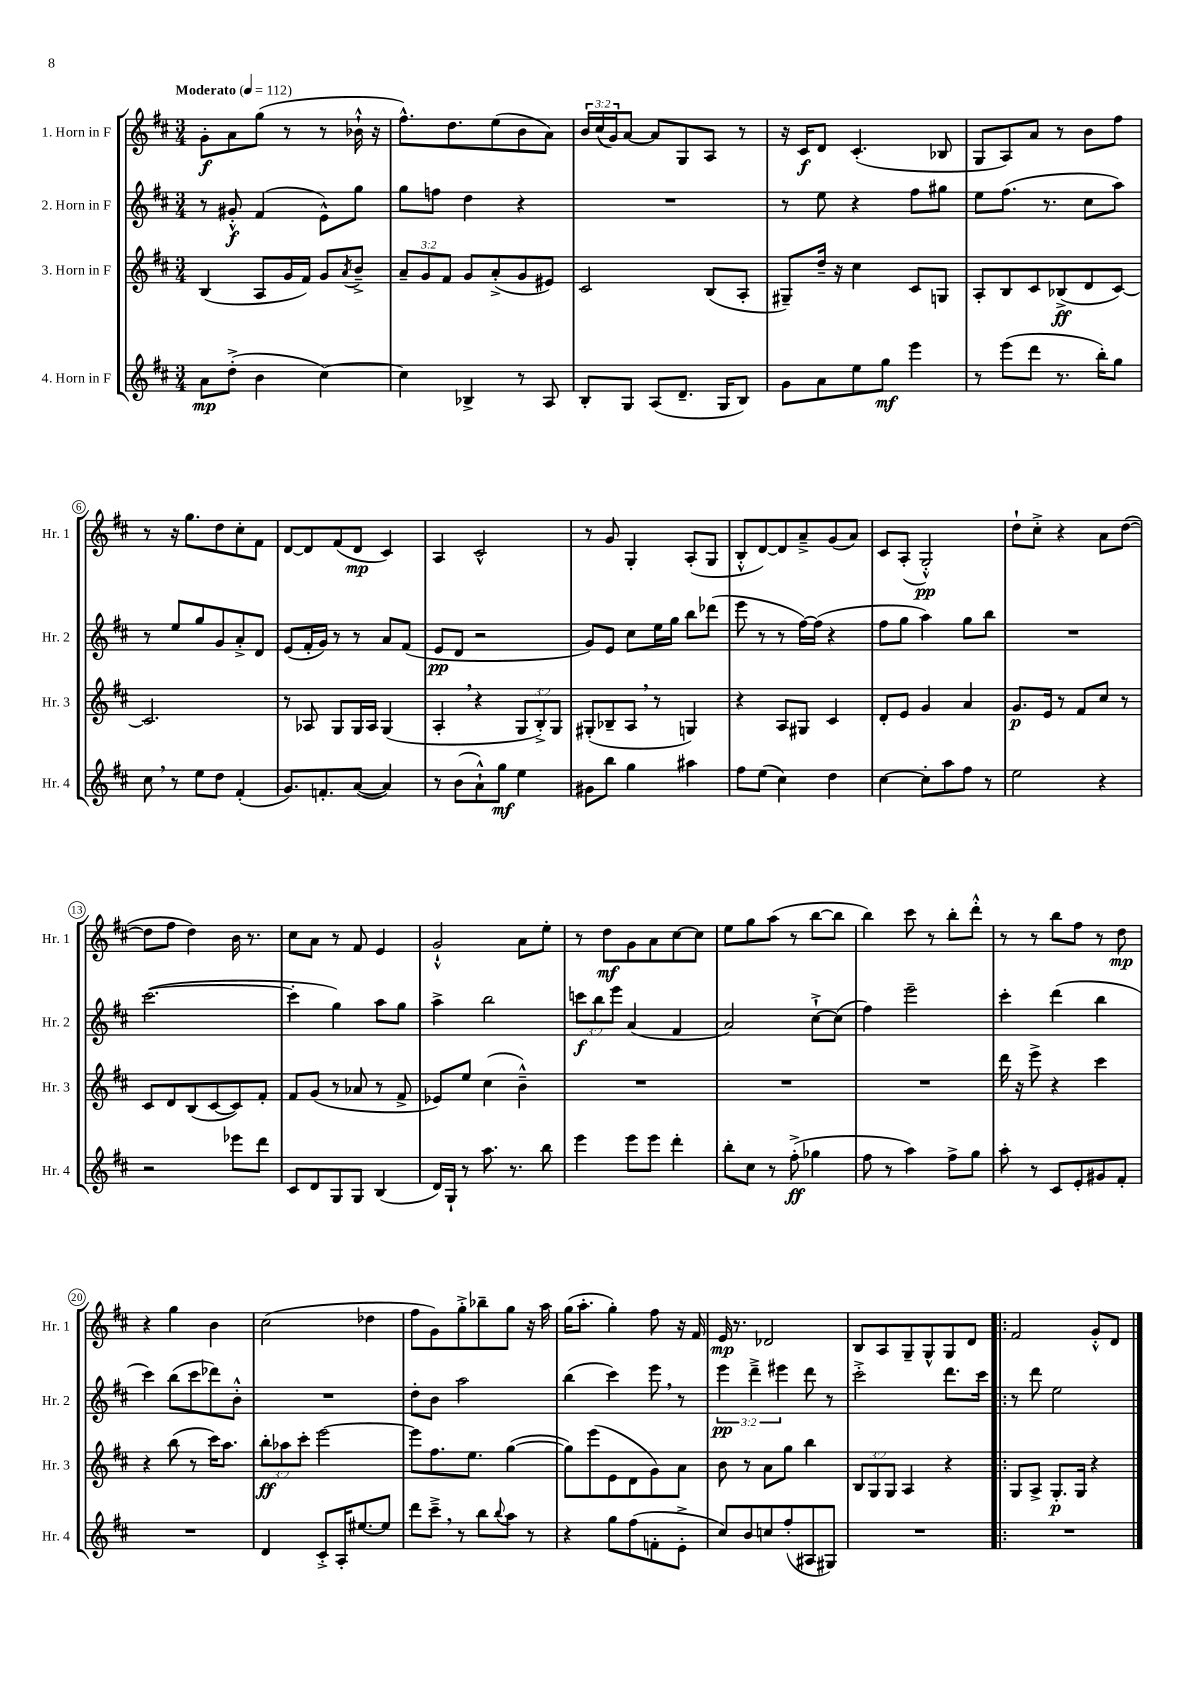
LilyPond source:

<<
\new StaffGroup <<
\new Staff = "s0" \with { instrumentName = "1. Horn in F" shortInstrumentName = "Hr. 1" } {
    \clef treble \key d \major \numericTimeSignature \time 3/4 \override Staff.TupletNumber.text = #tuplet-number::calc-fraction-text \tempo "Moderato" 4 = 112
    g'8-.\f a'8 g''8( r8 r8 bes'16-!-^ r16 |
    fis''8.-^) d''8. e''8( b'8 a'8) |
    \tuplet 3/2 { b'16 cis''16( g'16) } a'8~ a'8 g8 a8 r8 |
    r16 cis'16\f d'8 cis'4.-.( bes8 |
    g8 a8) a'8 r8 b'8 fis''8 |
    r8 r16 g''8. d''8 cis''8-. fis'8 |
    d'8~ d'8 fis'8( d'8\mp cis'4) |
    a4 cis'2-^ |
    r8 g'8 g4-. a8-.( g8 |
    b8-.-^ d'8~) d'8 a'8---> g'8( a'8) |
    cis'8 a8-.( g2-.-^\pp) |
    d''8-! cis''8-.-> r4 a'8 d''8~( |
    d''8 fis''8 d''4) b'16 r8. |
    cis''8 a'8 r8 fis'8 e'4 |
    g'2-!-^ a'8 e''8-. |
    r8 d''8\mf g'8 a'8 cis''8~ cis''8 |
    e''8 g''8 a''8( r8 b''8~ b''8 |
    b''4) cis'''8 r8 b''8-. d'''8-.-^ |
    r8 r8 b''8 fis''8 r8 d''8\mp |
    r4 g''4 b'4 |
    cis''2( des''4 |
    fis''8 g'8) g''8-.-> bes''8-- g''8 r16 a''16 |
    g''16( a''8.-. g''4-.) fis''8 r16 fis'16 |
    e'16\mp r8. des'2 |
    b8 a8 g8-- g8-^ g8 d'8 |
    \bar ".|:" fis'2 g'8-.-^ d'8 \bar "|." |
}
\new Staff = "s1" \with { instrumentName = "2. Horn in F" shortInstrumentName = "Hr. 2" } {
    \clef treble \key d \major \numericTimeSignature \time 3/4 \override Staff.TupletNumber.text = #tuplet-number::calc-fraction-text
    r8 gis'8-.-^\f fis'4( e'8-^) g''8 |
    g''8 f''8 d''4 r4 |
    R2. |
    r8 e''8 r4 fis''8 gis''8 |
    e''8 fis''8.( r8. cis''8 a''8) |
    r8 e''8 g''8 g'8 a'8-.-> d'8 |
    e'8( fis'16-. g'16) r8 r8 a'8 fis'8( |
    e'8\pp d'8 r2 |
    g'8) e'8 cis''8 e''16 g''16 b''8 des'''8( |
    e'''8 r8 r8 fis''16~) fis''16( r4 |
    fis''8 g''8 a''4) g''8 b''8 |
    R2. |
    cis'''2.~( |
    cis'''4-. g''4) a''8 g''8 |
    a''4-> b''2 |
    \tuplet 3/2 { c'''8\f b''8 e'''8 } a'4( fis'4 |
    a'2) cis''8~-!-> cis''8( |
    fis''4) e'''2-- |
    cis'''4-. d'''4( b''4 |
    cis'''4) b''8( cis'''8 des'''8) b'8-.-^ |
    R2. |
    d''8-. b'8 a''2 |
    b''4( cis'''4) e'''8 \breathe r8 |
    \tuplet 3/2 { e'''4\pp d'''4---> eis'''4 } d'''8 r8 |
    cis'''2-.-> d'''8. cis'''16 |
    \bar ".|:" r8 d'''8 e''2 \bar "|." |
}
\new Staff = "s2" \with { instrumentName = "3. Horn in F" shortInstrumentName = "Hr. 3" } {
    \clef treble \key d \major \numericTimeSignature \time 3/4 \override Staff.TupletNumber.text = #tuplet-number::calc-fraction-text
    b4( a8 g'16 fis'16) g'8 \acciaccatura { a'8 } b'8---> |
    \tuplet 3/2 { a'8-- g'8 fis'8 } g'8 a'8-.->( g'8 eis'8) |
    cis'2 b8( a8-. |
    gis8--) d''16-- r16 cis''4 cis'8 g8 |
    a8-. b8 cis'8 bes8->\ff( d'8 cis'8~) |
    cis'2. |
    r8 aes8 g8 g16 aes16 g4( |
    a4-. \breathe r4 \tuplet 3/2 { g8 b8-.->) g8 } |
    gis8-.( bes8-- a8 \breathe r8 g4) |
    r4 a8 gis8 cis'4 |
    d'8-. e'8 g'4 a'4 |
    g'8.\p e'16 r8 fis'8 cis''8 r8 |
    cis'8 d'8 b8( cis'8~ cis'8) fis'8-. |
    fis'8 g'8( r8 aes'8 r8 fis'8-> |
    ees'8) e''8 cis''4( b'4---^) |
    R2. |
    R2. |
    R2. |
    d'''16 r16 e'''8-> r4 cis'''4 |
    r4 b''8( r8 cis'''16) a''8. |
    \tuplet 3/2 { b''8-.\ff aes''8 cis'''8-. } e'''2~ |
    e'''8 fis''8. e''8. g''4~( |
    g''8) e'''8( e'8 d'8 g'8) a'8 |
    b'8 r8 a'8 g''8 b''4 |
    \tuplet 3/2 { b8 g8 g8 } a4 r4 |
    \bar ".|:" g8 a8-> g8.-.\p g16 r4 \bar "|." |
}
\new Staff = "s3" \with { instrumentName = "4. Horn in F" shortInstrumentName = "Hr. 4" } {
    \clef treble \key d \major \numericTimeSignature \time 3/4
    a'8\mp d''8-.->( b'4 cis''4~) |
    cis''4 bes4-> r8 a8 |
    b8-. g8 a8( d'8.-- g16 b8) |
    g'8 a'8 e''8 g''8\mf e'''4 |
    r8 e'''8( d'''8 r8. b''16-.) g''8 |
    cis''8 \breathe r8 e''8 d''8 fis'4-.( |
    g'8.) f'8.-. a'8~( a'4) |
    r8 b'8( a'8-!-^) g''8\mf e''4 |
    gis'8 b''8 g''4 ais''4 |
    fis''8 e''8( cis''4) d''4 |
    cis''4~ cis''8-. a''8 fis''8 r8 |
    e''2 r4 |
    r2 ees'''8 d'''8 |
    cis'8 d'8 g8 g8 b4( |
    d'16) g16-! r8 a''8. r8. b''8 |
    e'''4 e'''8 e'''8 d'''4-. |
    b''8-. cis''8 r8 fis''8-.->\ff( ges''4 |
    fis''8 r8 a''4) fis''8-> g''8 |
    a''8-. r8 cis'8 e'8-. gis'8 fis'8-. |
    R2. |
    d'4 cis'8-.-> a16-. eis''8.~ eis''8 |
    d'''8 cis'''8---> \breathe r8 b''8 \appoggiatura { b''8 } a''8 r8 |
    r4 g''8 fis''8( f'8-. e'8-.-> |
    cis''8) b'8 c''8 fis''8-.( ais8 gis8) |
    R2. |
    \bar ".|:" R2. \bar "|." |
}
>>
>>
\layout { \context { \Score \override BarNumber.stencil = #(make-stencil-circler 0.1 0.3 ly:text-interface::print) } }
